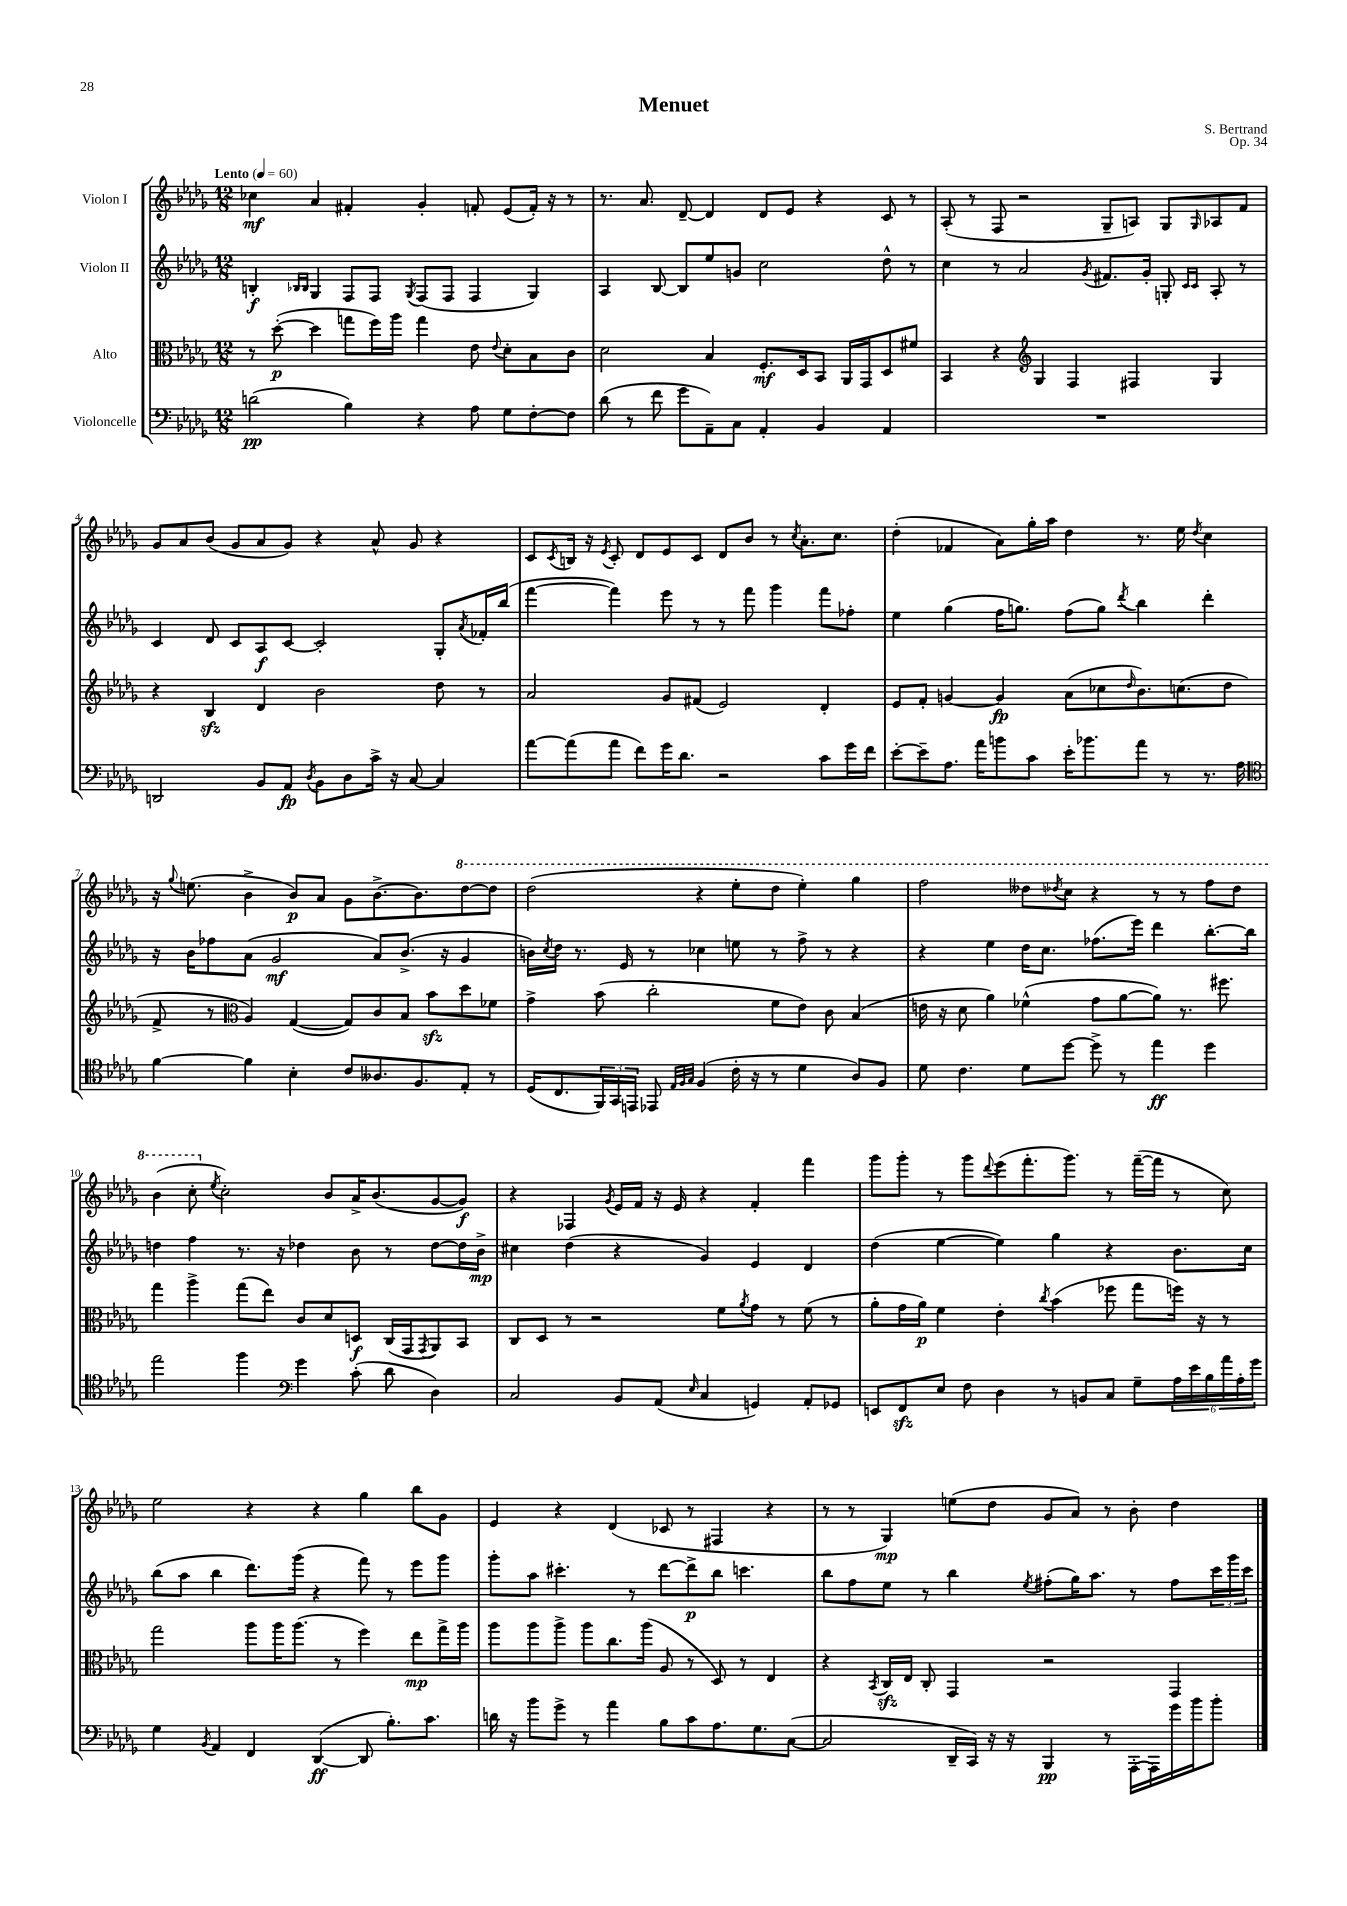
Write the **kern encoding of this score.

**kern	**kern	**kern	**kern
*staff4	*staff3	*staff2	*staff1
*clefF4	*clefC3	*clefG2	*clefG2
*k[b-e-a-d-g-]	*k[b-e-a-d-g-]	*k[b-e-a-d-g-]	*k[b-e-a-d-g-]
*M12/8	*M12/8	*M12/8	*M12/8
*MM60	*MM60	*MM60	*MM60
(2d\	8r	4B'/	4cc-\
.	([8dd-'\	.	.
.	.	16qqB-/LL	.
.	.	16qqB-/JJ	.
.	4dd-\]	4G-/	4a-/
4B-\)	8gg\L	8F/L	4f#'/
.	16ff\L)	8F/J	.
.	16aa-\JJ	.	.
.	.	8qG-/	.
4r	4gg\	(8F/L	4g-'/
.	.	8F/J	.
8A-\	8e-\	4F/	8f'/
.	8qqe-/	.	.
8G-\L	8d-'\L	.	(8e-/L
[8F'\	8B-\	4G-/)	16f'/Jk)
.	.	.	16r
8F\]J	8c\J	.	8r
=	=	=	=
(8d-\	2d-\	4A-/	8.r
8r	.	.	.
.	.	.	8.a-/
8f\	.	[8B-/	.
8g-\L	.	8B-/]L	[8d-~/
8AA-~\)	4B-/	8ee-/	4d-/]
8C\J	.	8g/J	.
4AA-'/	8.F'/L	2cc\	8d-/L
.	.	.	8e-/J
.	16D-/k	.	.
4BB-/	8BB-/J	.	4r
.	16AA-/LL	.	.
.	16GG-/J	.	.
4AA-/	8D-/	8dd-^^\	8c/
.	8f#/J	8r	8r
=	=	=	=
1.r	4BB-/	4cc\	(8A-'/
.	.	.	8r
.	4r	8r	8F/
.	.	2a-/	2r
*	*clefG2	*	*
.	4G-/	.	.
.	4F/	.	.
.	.	8qg-/	.
.	.	8.f#/L	8G-~/L
.	4F#/	.	8A/J)
.	.	16g-'/Jk	.
.	.	8G'/	8G-/L
.	.	16qqc/LL	.
.	.	16qqc/JJ	16qqG-/
.	4G-/	8A-'/	8A-/
.	.	8r	8f/J
=	=	=	=
2DD/	4r	4c/	8g-/L
.	.	.	8a-/
.	4B-/	8d-/	(8b-/J
.	.	8c/L	8g-/L
8BB-/L	4d-/	8A-/	8a-/
8AA-/J	.	[8c/J	8g-/J)
8qD-/	.	.	.
8BB-\L	2b-\	2c'/]	4r
8D-\	.	.	.
16c^\Jk	.	.	8a-^^/
16r	.	.	.
[8C/	.	.	8g-/
4C/]	8dd-\	8G-'/L	4r
.	.	8qa-/	.
.	8r	16f-'/L	.
.	.	(16bb-/JJ	.
=	=	=	=
[8a-\L	2a-/	[4fff\	8c/L
.	.	.	8qc/
(8a-\]	.	.	16B/Jk
.	.	.	16r
.	.	.	8qe-/
8a-\J	.	4fff\])	8c'/
8f\L)	.	.	8d-/L
16g-\K	8g-/L	8eee-\	8e-/
8.d-\J	.	.	.
.	(8f#/J	8r	8c/J
2r	2e-/)	8r	8d-/L
.	.	8fff\	8b-/J
.	.	4ggg-\	8r
.	.	.	8qcc/
.	.	.	8.a-'\L
8c\L	4d-'/	8fff\L	.
.	.	.	8.cc\J
16g-\L	.	8ff-'\J	.
16f\JJ	.	.	.
=	=	=	=
[8e-'\L	8e-/L	4ee-\	(4dd-'\
8e-~\]	8f'/J	.	.
8.A-\J	[4g/	(4gg-\	4f-/
16a-\LK	.	.	.
8b\	4g/]	16ff\LK	8a-\L)
.	.	8.gg\J)	.
8c\J	.	.	16gg-'\L
.	.	.	16aa-\JJ
16e-'\LK	(8a-\L	(8ff\L	4dd-\
8.b-\	.	.	.
.	8cc-\	8gg\J)	.
.	16qqdd-/	8qddd-/	.
8a-\J	8.b-\)	4bb-\	8.r
8r	.	.	.
.	(8.cc\	.	16ee-\
.	.	.	8qdd-/
8.r	.	4ddd-'\	4cc\
.	8dd-\J	.	.
16A-\	.	.	.
=	=	=	=
*clefC4	*	*	*
[4f\	8f^/	16r	16r
.	.	.	8qqgg-/
.	.	16b-\LK	(8.ee\
.	8r	8ff-\	.
*	*clefC3	*	*
4f\]	4A-/)	(8a-\J	4b-^\
.	.	2g-/	.
4B-'\	([4G-/	.	8b-/L)
.	.	.	8a-/J
8c/L	8G-/]L)	.	8g-\L
8.A--/	8c/	8a-/L)	[8.b-^\
.	8B-/J	(8.b-^/J	.
8.F/	.	.	8.b-\]
.	8b-\L	.	.
.	.	16r	.
8E-'/J	8dd-\	4g-/	[8ddd-\
8r	8f-\J	.	8ddd-\]J
=	=	=	=
(16D-/LK	4g-^\	16b\LL)	(2ddd-\
.	.	8qcc/	.
8.C/	.	16dd-\JJ	.
.	.	8.r	.
24FF/L)	(8b-\	.	.
24GG-/	.	.	.
.	.	16e-/	.
24EE/JJ	.	.	.
8EE-/	2cc'\	8r	.
32qqE-/LLL	.	.	.
32qqF/	.	.	.
32qqG-/JJJ	.	.	.
(4F/	.	4cc-\	4r
16c'\	.	8ee\	8eee-'\L
16r	.	.	.
8r	8f\L	8r	8ddd-\J
4d-\	8e-\J)	8ff^\	4eee-'\)
.	8c\	8r	.
8A-/L)	(4B-/	4r	4ggg-\
8F/J	.	.	.
=	=	=	=
8d-\	16e\	4r	2fff\
.	16r	.	.
4.c\	8d-\	.	.
.	4a-\)	4ee-\	.
8d-\L	(4f-^^\	16dd-\LK	8ddd--\L
.	.	8.cc\J	.
.	.	.	8qddd-/
[8dd-\J	.	.	8ccc\J
8dd-^\]	8g-\L	(8.ff-\L	4r
8r	[8a-\	.	.
.	.	16eee-\Jk)	.
4ee-\	8a-\]J)	4ddd-\	8r
.	8.r	.	8r
4dd-\	.	[8.bb-'\L	8fff\L
.	8.ff#\	.	.
.	.	.	8ddd-\J
.	.	16bb-\]Jk	.
=	=	=	=
2ee-\	4gg-\	4dd\	(4bb-\
.	4aa-^\	4ff\	8ccc'\
.	.	.	8qee-/
.	.	.	2cc'\)
4ff\	(8gg-\L	8.r	.
.	8ee-\J)	.	.
.	.	16r	.
*clefF4	*	*	*
4g-\	8c/L	4dd-\	.
.	8d-/	.	8b-/L
(8c'\	8D/J	8b-\	16a-^/K
.	.	.	(8.b-/
8d-\	(16C/LL	8r	.
.	16GG-/J	.	.
.	8qGG-/	.	.
4D-\)	8AA-/)	[8dd-\L	[8g-/
.	8BB-/J	16dd-\]L	8g-/]J)
.	.	16b-^\JJ	.
=	=	=	=
2C/	8C/L	4cc#\	4r
.	8D-/J	.	.
.	8r	(4dd-\	4F-/
.	2r	.	.
.	.	.	8qg-/
8BB-/L	.	4r	16e-/LL
.	.	.	16f/JJ
(8AA-/J	.	.	16r
.	.	.	16e-/
16qqE-/	.	.	.
4C/	.	4g-/)	4r
.	8f\L	.	.
.	8qa-/	.	.
4GG/)	8g-\J	4e-/	4f'/
.	8r	.	.
8AA-'/L	(8f\	4d-/	4fff\
8GG-/J	8r	.	.
=	=	=	=
8EE/L	8a-'\L	(4dd-\	8ggg-\L
8FF/	16g-\L	.	8ggg-'\J
.	16a-\JJ)	.	.
8E-/J	4f\	[4ee-\	8r
8F\	.	.	8ggg-\L
.	.	.	8qqddd-/
4D-\	4e-'\	4ee-\])	(8eee-\
.	.	.	8.fff'\
.	8qcc/	.	.
8r	(4b-\	4gg-\	.
.	.	.	8.ggg-\J)
8BB/L	.	.	.
8C/J	8ff-\	4r	8r
8G-~\L	8gg-\L	.	([16fff~\LL
.	.	.	16fff\]JJ
24A-\L	16ff\Jk)	8.b-\L	8r
24e-\	.	.	.
.	16r	.	.
24B-\	.	.	.
24a-\	8r	.	8cc\)
24A-'\	.	.	.
.	.	16cc\Jk	.
24g-\JJ	.	.	.
=	=	=	=
4G-\	2gg-\	(8bb-\L	2ee-\
.	.	8aa-\J	.
8qBB-/	.	.	.
4AA-/	.	4bb-\	.
4FF/	8aa-\L	8.ddd-\L)	4r
.	16aa-\K	.	.
.	(8.aa-\J	(16ggg-\Jk	.
([4DD-/	.	4r	4r
.	8r	.	.
8DD-/]	4ff\)	8fff\)	4gg-\
8.B-'\L)	.	8r	.
.	8ee-\L	8eee-\L	8bb-\L
8.c\J	.	.	.
.	16gg-^\L	8ggg-\J	8g-\J
.	16aa-\JJ	.	.
=	=	=	=
16d\	8aa-\L	8ggg-'\L	4e-/
16r	.	.	.
8b-\L	8aa-\	8aa-\J	.
8g-^\J	8aa-^\J	4.ccc#'\	4r
8r	8aa-\L	.	.
4a-\	8.cc\	.	(4d-/
.	.	8r	.
.	(16aa-\Jk	.	.
8B-\L	8A-/	[8ddd-\L	8c-/
8c\	8r	8ddd-^\]	8r
8.A-\	8D-/)	8bb-\J	4F#/
.	8r	4.ccc\	.
8.G-\	.	.	.
.	4E-/	.	4r
([8C\J	.	.	.
=	=	=	=
2C/]	4r	8bb-\L	8r
.	.	8ff\	8r
.	8qBB-/	.	.
.	16C/LL	8ee-\J	4G-/)
.	16E-/JJ	.	.
.	8C'/	8r	.
16DD-~/LL	4GG-/	4bb-\	(8ee\L
16CC/JJ)	.	.	.
16r	.	.	8dd-\J
16r	.	.	.
.	.	8qee-/	.
4BBB-/	2r	(8ff#'\L	8g-/L
.	.	16gg-\K)	8a-/J)
.	.	8.aa-\J	.
8r	.	.	8r
[16AAA-'\LL	.	8r	8b-'\
16AAA-\]	.	.	.
16g-\	4GG-/	8ff#\L	4dd-\
16b-\J	.	.	.
8b-'\J	.	24ccc\L	.
.	.	24ggg-\	.
.	.	24ccc\JJ	.
==	==	==	==
*-	*-	*-	*-
